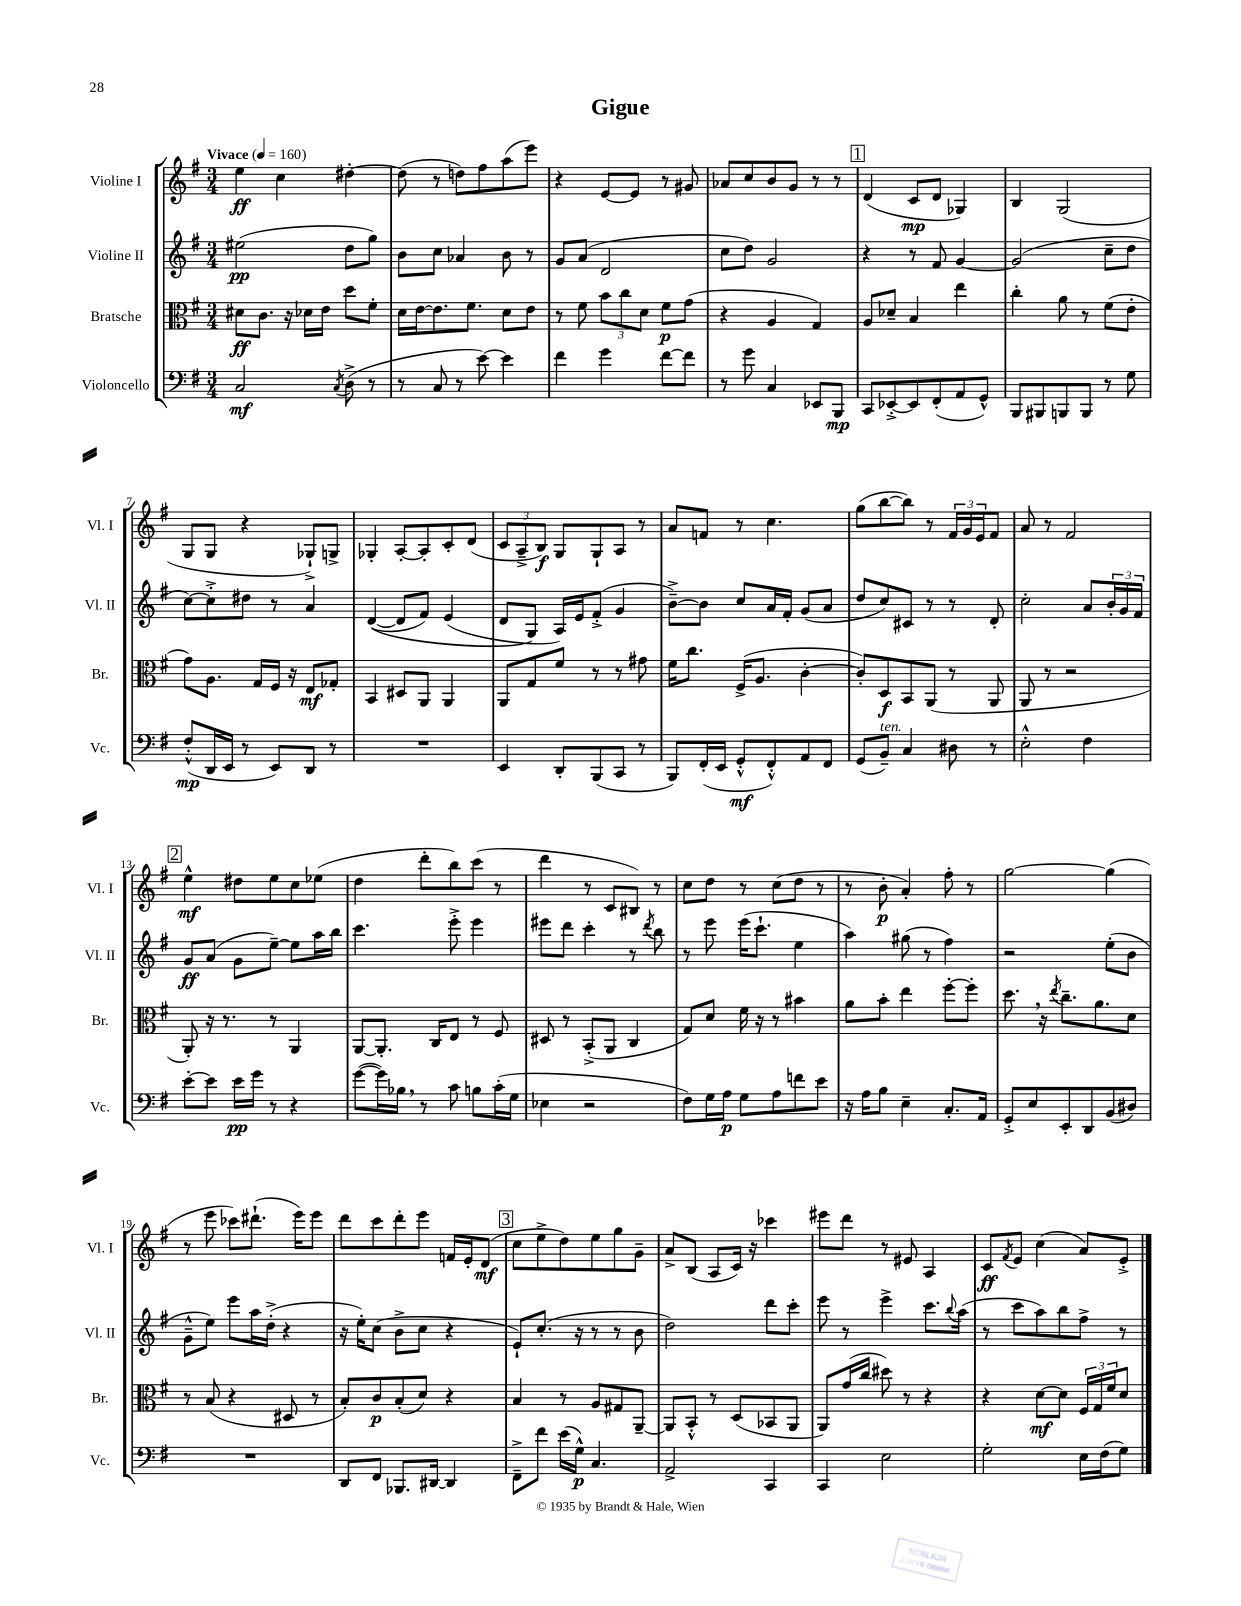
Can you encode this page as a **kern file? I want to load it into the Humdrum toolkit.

**kern	**dynam	**kern	**dynam	**kern	**dynam	**kern	**dynam
*part4	*part4	*part3	*part3	*part2	*part2	*part1	*part1
*staff4	*staff4	*staff3	*staff3	*staff2	*staff2	*staff1	*staff1
*I"Violoncello	*	*I"Bratsche	*	*I"Violine II	*	*I"Violine I	*
*I'Vc.	*	*I'Br.	*	*I'Vl. II	*	*I'Vl. I	*
*clefF4	*	*clefC3	*	*clefG2	*	*clefG2	*
*k[f#]	*	*k[f#]	*	*k[f#]	*	*k[f#]	*
*M3/4	*	*M3/4	*	*M3/4	*	*M3/4	*
*MM160	*	*MM160	*	*MM160	*	*MM160	*
=1	=1	=1	=1	=1	=1	=1	=1
!	!	!	!	!	!	!LO:TX:a:B:t=Vivace	!
2C/	mf	8d#X\L	ff	(2ee#X\	pp	4ee\	ff
.	.	8.c\J	.	.	.	.	.
.	.	.	.	.	.	4cc\	.
.	.	16r	.	.	.	.	.
.	.	16d-X\LL	.	.	.	.	.
.	.	16e\JJ	.	.	.	.	.
8qC/	.	.	.	.	.	.	.
(8D^\	.	8dd\L	.	8dd\L	.	[4dd#X'\	.
8r	.	8f#'\J	.	8gg\J)	.	.	.
=2	=2	=2	=2	=2	=2	=2	=2
8r	.	16d\LL	.	8b\L	.	(8dd#\]	.
.	.	[16e\J	.	.	.	.	.
8C/	.	8.e\]	.	8cc\J	.	8r	.
8r	.	.	.	4a-X/	.	8ddn\L)	.
.	.	8.f#\J	.	.	.	.	.
[8e\)	.	.	.	.	.	8ff#\	.
4e\]	.	8d\L	.	8b\	.	(8aa\	.
.	.	8e\J	.	8r	.	8eee\J)	.
=3	=3	=3	=3	=3	=3	=3	=3
4f#\	.	8r	.	8g/L	.	4r	.
.	.	8f#\	.	(8a/J	.	.	.
4g\	.	12b\L	.	2d/	.	[8e/L	.
.	.	12cc\	.	.	.	.	.
.	.	.	.	.	.	8e/J]	.
.	.	12d\J	.	.	.	.	.
[8f#\L	.	8f#\L	p	.	.	8r	.
8f#\J]	.	(8g\J	.	.	.	8g#X/	.
=4	=4	=4	=4	=4	=4	=4	=4
8r	.	4r	.	8cc\L	.	8a-X/L	.
8g\	.	.	.	8dd\J)	.	8cc/	.
4C/	.	4A/	.	2g/	.	8b/	.
.	.	.	.	.	.	8g/J	.
8EE-X/L	.	4G/)	.	.	.	8r	.
8BBB/J	mp	.	.	.	.	8r	.
!!LO:REH:place=s1:t=1
=5	=5	=5	=5	=5	=5	=5	=5
8CC/L	.	8A/L	.	4r	.	(4d/	.
[8EE-X'^/	.	8d-X~/J	.	.	.	.	.
8EE-/]	.	4B/	.	8r	.	8c/L	mp
(8FF#'/	.	.	.	8f#/	.	8d/J	.
8AA/	.	4ee\	.	[4g/	.	4G-X/)	.
8GG^^/J)	.	.	.	.	.	.	.
=6	=6	=6	=6	=6	=6	=6	=6
8BBB/L	.	4cc'\	.	(2g/]	.	4B/	.
8BBB#X/	.	.	.	.	.	.	.
8BBBn/	.	8a\	.	.	.	(2G/	.
8BBB/J	.	8r	.	.	.	.	.
8r	.	(8f#\L	.	8cc~\L	.	.	.
8G\	.	8e'\J	.	8dd\J	.	.	.
!!LO:LB:g=z
=7	=7	=7	=7	=7	=7	=7	=7
(8F#'^^/L	mp	8g\L)	.	[8cc\L)	.	8G/L	.
16DD/L	.	8.A\J	.	8cc'^\]	.	8G/J	.
16EE/JJ	.	.	.	.	.	.	.
8r	.	.	.	8dd#X\J	.	4r	.
.	.	16G/LL	.	.	.	.	.
8EE/L)	.	16F#/JJ	.	8r	.	.	.
.	.	16r	.	.	.	.	.
8DD/J	.	8E/L	mf	4a/	.	8G-X`^/L)	.
8r	.	8G-X'/J	.	.	.	8Gn^/J	.
=8	=8	=8	=8	=8	=8	=8	=8
2.r	.	4BB/	.	(([4d/	.	4G-X'/	.
.	.	8D#X/L	.	8d/L]	.	[8A'/L	.
.	.	8AA/J	.	8f#/J)	.	8A'/]	.
.	.	4AA/	.	(4e/	.	8c'/	.
.	.	.	.	.	.	(8d/J	.
=9	=9	=9	=9	=9	=9	=9	=9
4EE/	.	8AA/L	.	8d/L	.	12c/L	.
.	.	.	.	.	.	12A~^/	.
.	.	8G/	.	8G/J)	.	.	.
.	.	.	.	.	.	12B/J)	f
8DD'/L	.	8f#/J	.	16A/LL)	.	8G/L	.
.	.	.	.	16e/J	.	.	.
(8BBB/	.	8r	.	(8f#'^/J	.	8G`/	.
8CC/J	.	8r	.	4g/	.	8A/J	.
8r	.	8g#X\	.	.	.	8r	.
=10	=10	=10	=10	=10	=10	=10	=10
8BBB/L)	.	16f#\KL	.	[8b~^\L)	.	8a/L	.
.	.	8.cc\J	.	.	.	.	.
(16FF#'/L	.	.	.	8b\J]	.	8fn/J	.
16EE/JJ	.	.	.	.	.	.	.
8GG'^^/L	mf	(16F#^/KL	.	8cc/L	.	8r	.
.	.	8.A/J	.	.	.	.	.
8FF#'^^/)	.	.	.	16a/L	.	4.cc\	.
.	.	.	.	16f#'/JJ	.	.	.
8AA/	.	[4c'\	.	(8g/L	.	.	.
8FF#/J	.	.	.	8a/J	.	.	.
=11	=11	=11	=11	=11	=11	=11	=11
(8GG/L	.	8c'/L])	.	8dd/L	.	(8gg\L	.
!LO:TX:a:i:t=ten.	!	!	!	!	!	!	!
8BB~/J)	.	8D/	f	8cc/)	.	[8bb\	.
4C/	.	8BB/	.	8c#X/J	.	8bb\J])	.
.	.	(8AA/J	.	8r	.	8r	.
8D#X\	.	8r	.	8r	.	24f#/LL	.
.	.	.	.	.	.	24g/	.
.	.	.	.	.	.	24e/J	.
8r	.	8AA/	.	8d'/	.	8f#/J	.
=12	=12	=12	=12	=12	=12	=12	=12
2E'^^\	.	8AA/	.	2cc'\	.	8a/	.
.	.	8r	.	.	.	8r	.
.	.	2r	.	.	.	2f#/	.
4F#\	.	.	.	8a/L	.	.	.
.	.	.	.	24b'/L	.	.	.
.	.	.	.	24g/	.	.	.
.	.	.	.	24f#/JJ	.	.	.
!!LO:LB:g=z
!!LO:REH:place=s1:t=2
=13	=13	=13	=13	=13	=13	=13	=13
[8e'\L	.	8AA'/)	.	8g/L	ff	4ee^^\	mf
8e\J]	.	16r	.	(8a/J	.	.	.
.	.	8.r	.	.	.	.	.
16e\LL	pp	.	.	8g\L	.	8dd#X\L	.
16g\JJ	.	.	.	.	.	.	.
8r	.	8r	.	[8ee~\J)	.	8ee\	.
4r	.	4AA/	.	8ee\L]	.	8cc\	.
.	.	.	.	16aa\L	.	(8ee-X\J	.
.	.	.	.	16bb\JJ	.	.	.
=14	=14	=14	=14	=14	=14	=14	=14
([8g\L	.	[8AA/L	.	4.ccc\	.	4dd\	.
16g\L])	.	8.AA'/J]	.	.	.	.	.
16B-X,\JJ	.	.	.	.	.	.	.
8r	.	.	.	.	.	8ddd'\L	.
.	.	16C/KL	.	.	.	.	.
8c\	.	8E/J	.	8eee'^\	.	8bb\)	.
8Bn\L	.	8r	.	4eee\	.	(8ccc\J	.
(16c'\L	.	8F#/	.	.	.	8r	.
16G\JJ	.	.	.	.	.	.	.
=15	=15	=15	=15	=15	=15	=15	=15
4E-X\	.	8D#X/	.	8eee#X\L	.	4ddd\	.
.	.	8r	.	8ddd\J	.	.	.
2r	.	(8BB'^/L	.	4ccc'\	.	8r	.
.	.	8AA/J	.	.	.	8c/L	.
.	.	4C/	.	8r	.	8B#X/J)	.
.	.	.	.	8qddd/	.	.	.
.	.	.	.	8bb\	.	8r	.
=16	=16	=16	=16	=16	=16	=16	=16
8F#\L)	.	8G/L)	.	8r	.	8cc\L	.
16G\L	.	8d/J	.	8eee\	.	8dd\J	.
16A\JJ	p	.	.	.	.	.	.
8G\L	.	16f#\	.	(16eee\KL	.	8r	.
.	.	16r	.	8.ccc`\J	.	.	.
8A\	.	8r	.	.	.	(8cc\L	.
8fn\	.	4b#X\	.	4ee\	.	8dd\J	.
8e\J	.	.	.	.	.	8r	.
=17	=17	=17	=17	=17	=17	=17	=17
16r	.	8a\L	.	4aa\)	.	8r	.
16A\KL	.	.	.	.	.	.	.
8B\J	.	8b'\J	.	.	.	8b'\	p
4E~\	.	4ee\	.	(8gg#X\	.	4a'/)	.
.	.	.	.	8r	.	.	.
8.C'/L	.	[8ff#'\L	.	4ff#\)	.	8ff#'\	.
.	.	8ff#'\J]	.	.	.	8r	.
16AA/Jk	.	.	.	.	.	.	.
=18	=18	=18	=18	=18	=18	=18	=18
8GG'^/L	.	8.dd,\	.	2r	.	[2gg\	.
8E/	.	.	.	.	.	.	.
.	.	16r	.	.	.	.	.
.	.	8qee/	.	.	.	.	.
8EE'/	.	8.cc~\L	.	.	.	.	.
8DD/	.	.	.	.	.	.	.
.	.	8.a\	.	.	.	.	.
(8BB/	.	.	.	(8ee'\L	.	(4gg\]	.
8D#X/J)	.	8d\J	.	8b\J	.	.	.
!!LO:LB:g=z
=19	=19	=19	=19	=19	=19	=19	=19
2.r	.	8r	.	8g~^^\L	.	8r	.
.	.	(8B/	.	8ee\J)	.	8eee\	.
.	.	4r	.	8eee\L	.	8ccc-X\L)	.
.	.	.	.	16aa\L	.	(8.ddd#X`\J	.
.	.	.	.	(16dd'^\JJ	.	.	.
.	.	8D#X/	.	4r	.	.	.
.	.	.	.	.	.	16eee\KL)	.
.	.	8r	.	.	.	8eee\J	.
=20	=20	=20	=20	=20	=20	=20	=20
8DD/L	.	8B'/L)	.	16r	.	8ddd\L	.
.	.	.	.	16ee'\KL)	.	.	.
8FF#/J	.	8c/	p	(8cc\J	.	8ccc\	.
8.BBB-X/L	.	(8B'/	.	8b^\L	.	8ddd'\	.
.	.	8d/J)	.	8cc\J	.	8eee\J	.
[16DD#X/Jk	.	.	.	.	.	.	.
4DD#/]	.	4r	.	4r	.	16fn/LL	.
.	.	.	.	.	.	16e'/J	.
.	.	.	.	.	.	(8d/J	mf
!!LO:REH:place=s1:t=3
=21	=21	=21	=21	=21	=21	=21	=21
8FF#~^\L	.	4B/	.	8e`/L)	.	8cc\L	.
8f#\J	.	.	.	(8.cc'/J	.	8ee^\	.
(16e\LL	.	8r	.	.	.	8dd\)	.
16G^^\JJ)	p	.	.	16r	.	.	.
4.C/	.	8A/L	.	8r	.	8ee\	.
.	.	8G#X/	.	8r	.	8gg\	.
.	.	[8AA~/J	.	8b\	.	8g~\J	.
=22	=22	=22	=22	=22	=22	=22	=22
2AA^/	.	8AA/L]	.	2dd\)	.	8a^/L	.
.	.	8BB'^^/J	.	.	.	(8B/J	.
.	.	8r	.	.	.	8A/L	.
.	.	(8D/L	.	.	.	16c/Jk)	.
.	.	.	.	.	.	16r	.
4CC/	.	8BB-X/	.	8ddd\L	.	4ccc-X\	.
.	.	8AA/J	.	8ccc'\J	.	.	.
=23	=23	=23	=23	=23	=23	=23	=23
4CC/	.	8AA/L)	.	8eee\	.	8eee#X\L	.
.	.	(16g/L	.	8r	.	8ddd\J	.
.	.	16cc/JJ	.	.	.	.	.
2E\	.	8dd#X\)	.	4eee^\	.	8r	.
.	.	8r	.	.	.	8e#X/	.
.	.	4r	.	8.ccc\L	.	4A/	.
.	.	.	.	8qqbb/	.	.	.
.	.	.	.	(16aa\Jk	.	.	.
=24	=24	=24	=24	=24	=24	=24	=24
2G'\	.	4r	.	8r	.	8c/L	ff
.	.	.	.	.	.	8qf#/	.
.	.	.	.	8ccc\L	.	8e/J	.
.	.	[8d\L	mf	8aa\)	.	(4cc\	.
.	.	8d\J]	.	8bb\	.	.	.
16E\LL	.	24F#/LL	.	8ff#^\J	.	8a/L)	.
.	.	24G/	.	.	.	.	.
(16F#\J	.	.	.	.	.	.	.
.	.	24f#/J	.	.	.	.	.
8G\J)	.	8d/J	.	8r	.	8e'^/J	.
==	==	==	==	==	==	==	==
*-	*-	*-	*-	*-	*-	*-	*-
